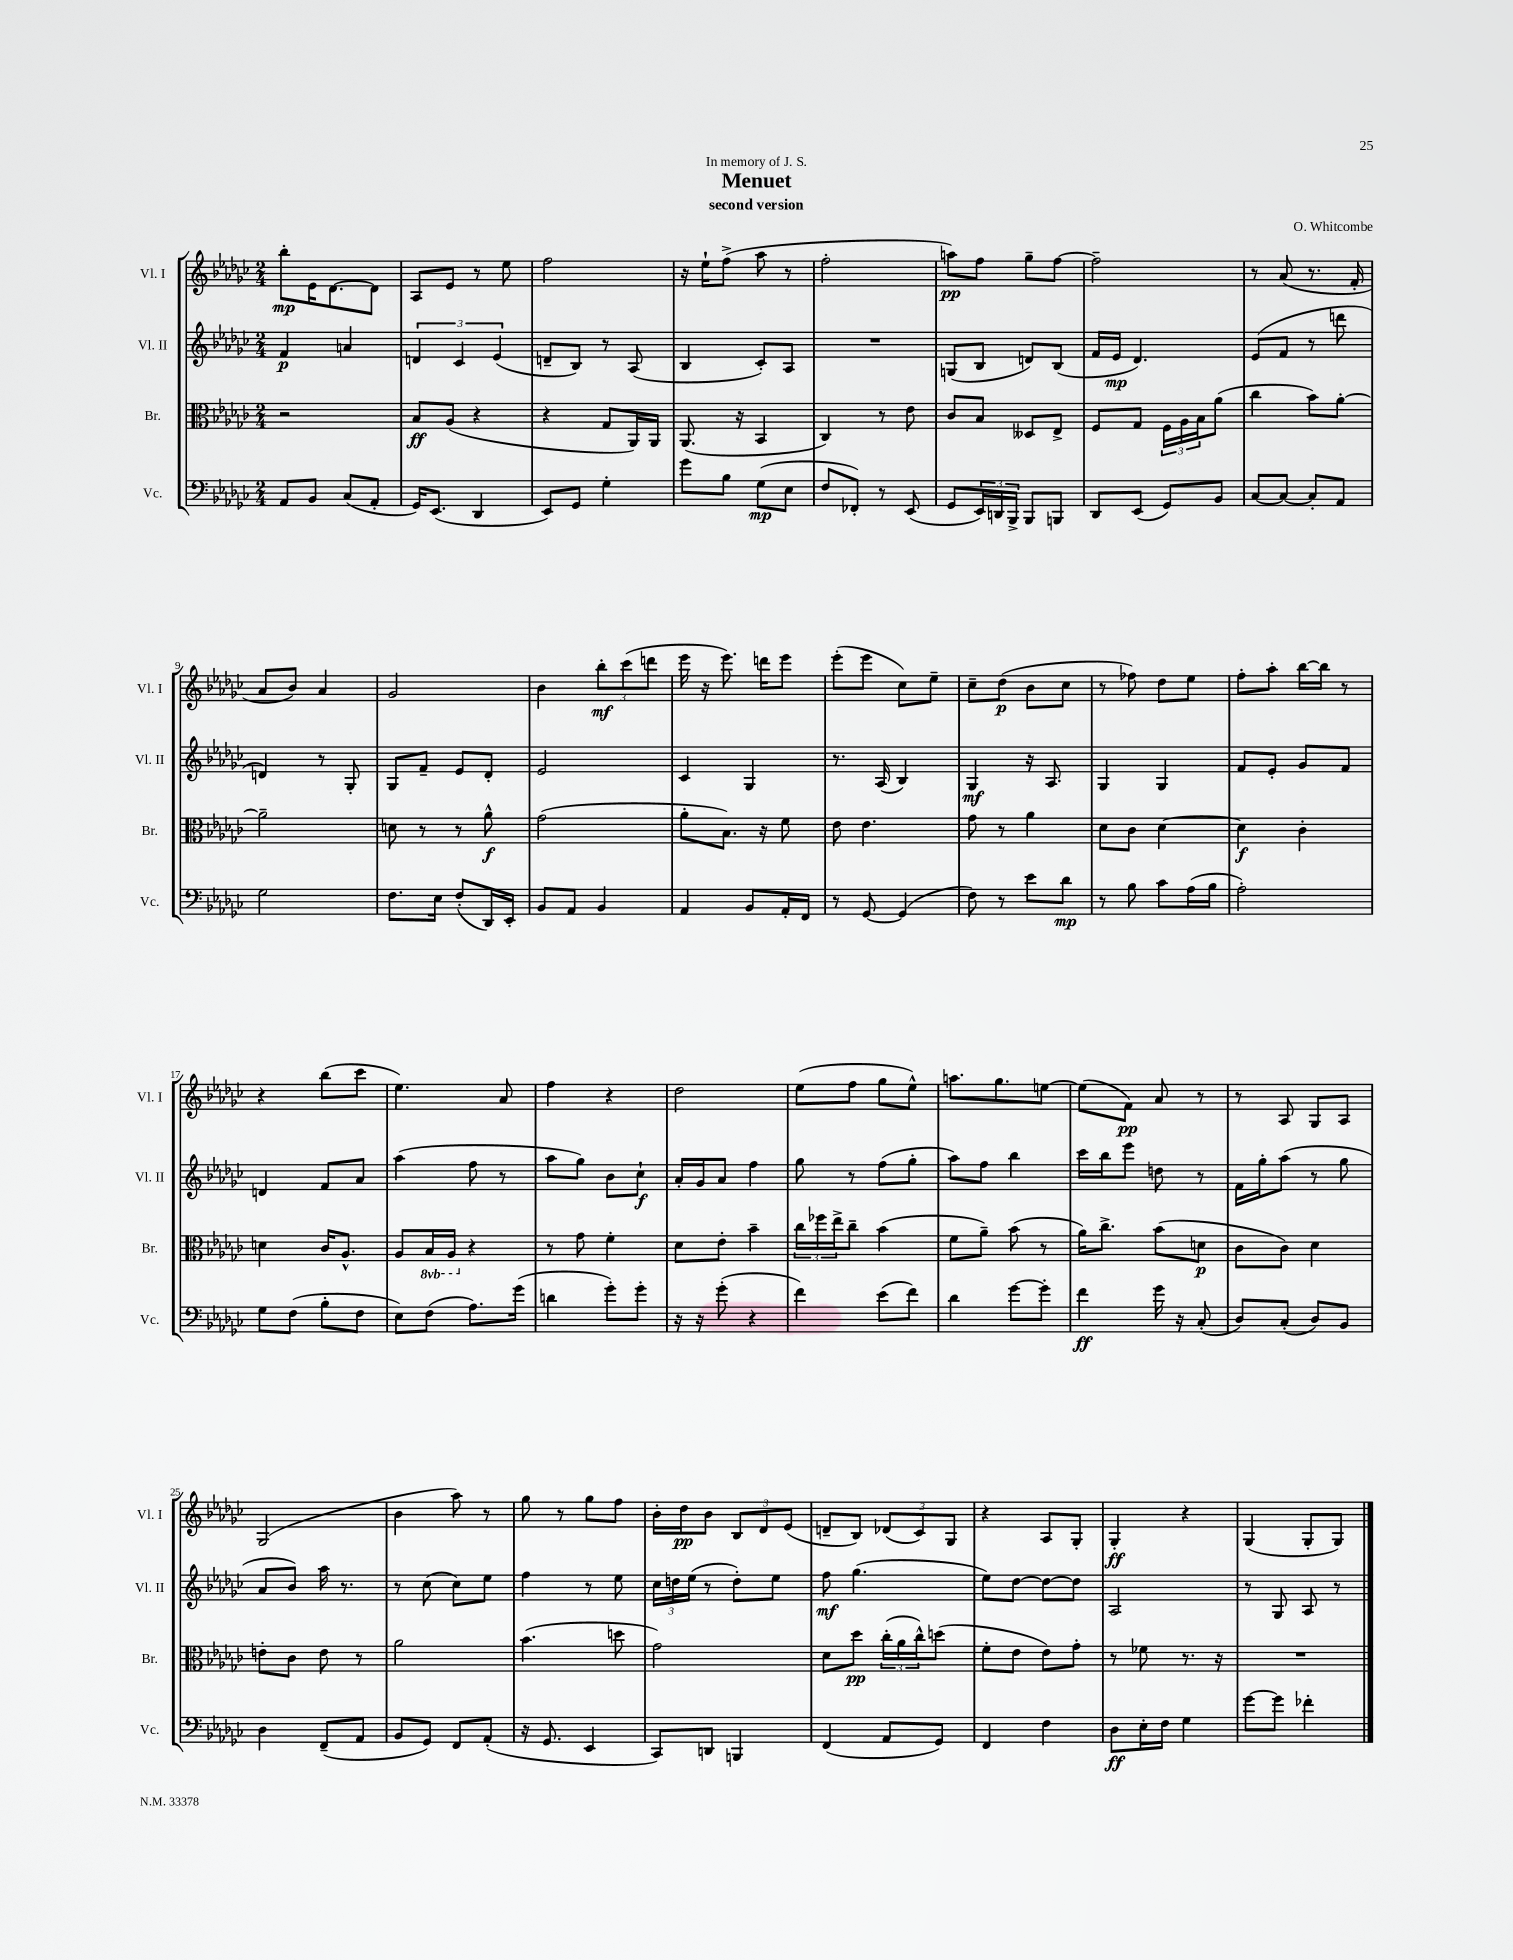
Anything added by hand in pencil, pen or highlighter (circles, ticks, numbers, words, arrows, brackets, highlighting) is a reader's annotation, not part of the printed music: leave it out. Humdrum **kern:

**kern	**dynam	**kern	**dynam	**kern	**dynam	**kern	**dynam
*part4	*part4	*part3	*part3	*part2	*part2	*part1	*part1
*staff4	*staff4	*staff3	*staff3	*staff2	*staff2	*staff1	*staff1
*I"Vc.	*	*I"Br.	*	*I"Vl. II	*	*I"Vl. I	*
*I'Vc.	*	*I'Br.	*	*I'Vl. II	*	*I'Vl. I	*
*clefF4	*	*clefC3	*	*clefG2	*	*clefG2	*
*k[b-e-a-d-g-c-]	*	*k[b-e-a-d-g-c-]	*	*k[b-e-a-d-g-c-]	*	*k[b-e-a-d-g-c-]	*
*M2/4	*	*M2/4	*	*M2/4	*	*M2/4	*
=1	=1	=1	=1	=1	=1	=1	=1
8AA-/L	.	2r	.	4f/	p	8bb-'\L	mp
8BB-/J	.	.	.	.	.	16e-\K	.
.	.	.	.	.	.	[8.d-\	.
(8C-/L	.	.	.	4an/	.	.	.
8AA-'/J	.	.	.	.	.	8d-\J]	.
=2	=2	=2	=2	=2	=2	=2	=2
16GG-/KL)	.	8B-/L	ff	6dn/	.	8A-/L	.
(8.EE-/J	.	.	.	.	.	.	.
.	.	(8A-/J	.	.	.	8e-/J	.
.	.	.	.	6c-/	.	.	.
4DD-/	.	4r	.	.	.	8r	.
.	.	.	.	(6e-/	.	.	.
.	.	.	.	.	.	8ee-\	.
=3	=3	=3	=3	=3	=3	=3	=3
8EE-/L)	.	4r	.	8dn~/L	.	2ff\	.
8GG-/J	.	.	.	8B-/J)	.	.	.
4G-'\	.	8G-/L	.	8r	.	.	.
.	.	16AA-/L)	.	(8A-/	.	.	.
.	.	16AA-/JJ	.	.	.	.	.
=4	=4	=4	=4	=4	=4	=4	=4
8g-\L	.	(8.AA-/	.	4B-/	.	16r	.
.	.	.	.	.	.	16ee-`\KL	.
8B-\J	.	.	.	.	.	(8ff^\J	.
.	.	16r	.	.	.	.	.
(8G-\L	mp	4BB-/	.	8c-'/L)	.	8aa-\	.
8E-\J	.	.	.	8A-/J	.	8r	.
=5	=5	=5	=5	=5	=5	=5	=5
8F/L	.	4C-/)	.	2r	.	2ff'\	.
8FF-X'/J)	.	.	.	.	.	.	.
8r	.	8r	.	.	.	.	.
(8EE-/	.	8e-\	.	.	.	.	.
=6	=6	=6	=6	=6	=6	=6	=6
8GG-/L	.	8c-/L	.	(8Gn/L	.	8aan\L)	pp
24EE-/L)	.	8B-/J	.	8B-/J	.	8ff\J	.
24DDn/	.	.	.	.	.	.	.
24BBB-^/JJ	.	.	.	.	.	.	.
8BBB-/L	.	8D--X/L	.	8dn/L)	.	8gg-~\L	.
8BBBn/J	.	8E-^/J	.	(8B-/J	.	[8ff\J	.
=7	=7	=7	=7	=7	=7	=7	=7
8DD-/L	.	8F/L	.	16f/LL	.	2ff~\]	.
.	.	.	.	16e-/JJ	mp	.	.
(8EE-/J	.	8G-/J	.	4.d-/)	.	.	.
8GG-/L)	.	24F\LL	.	.	.	.	.
.	.	24A-\	.	.	.	.	.
.	.	24B-\J	.	.	.	.	.
8BB-/J	.	(8a-\J	.	.	.	.	.
=8	=8	=8	=8	=8	=8	=8	=8
[8C-/L	.	4cc-\	.	(8e-/L	.	8r	.
8C-/J_	.	.	.	8f/J	.	(8a-/	.
8C-'/L]	.	8b-\L)	.	8r	.	8.r	.
8AA-/J	.	[8a-'\J	.	8dddn\	.	.	.
.	.	.	.	.	.	16f'/	.
!!LO:LB:g=z
=9	=9	=9	=9	=9	=9	=9	=9
2G-\	.	2a-~\]	.	4dn/)	.	8a-/L	.
.	.	.	.	.	.	8b-/J)	.
.	.	.	.	8r	.	4a-/	.
.	.	.	.	8G-'/	.	.	.
=10	=10	=10	=10	=10	=10	=10	=10
8.F\L	.	8dn\	.	8G-/L	.	2g-/	.
.	.	8r	.	8f~/J	.	.	.
16E-\Jk	.	.	.	.	.	.	.
(8F'/L	.	8r	.	8e-/L	.	.	.
16DD-/L)	.	8a-^^\	f	8d-'/J	.	.	.
16EE-'/JJ	.	.	.	.	.	.	.
=11	=11	=11	=11	=11	=11	=11	=11
8BB-/L	.	(2g-\	.	2e-/	.	4b-\	.
8AA-/J	.	.	.	.	.	.	.
4BB-/	.	.	.	.	.	12bb-'\L	mf
.	.	.	.	.	.	(12ccc-\	.
.	.	.	.	.	.	12dddn\J	.
=12	=12	=12	=12	=12	=12	=12	=12
4AA-/	.	8a-'\L	.	4c-/	.	16eee-\	.
.	.	.	.	.	.	16r	.
.	.	8.B-\J)	.	.	.	8.eee-\)	.
8BB-/L	.	.	.	4G-/	.	.	.
.	.	16r	.	.	.	16dddn\KL	.
16AA-'/L	.	8f\	.	.	.	8eee-\J	.
16FF/JJ	.	.	.	.	.	.	.
=13	=13	=13	=13	=13	=13	=13	=13
8r	.	8e-\	.	8.r	.	(8eee-'\L	.
[8GG-/	.	4.e-\	.	.	.	8eee-\J	.
.	.	.	.	(16A-/	.	.	.
(4GG-/]	.	.	.	4B-/)	.	8cc-\L)	.
.	.	.	.	.	.	8ee-~\J	.
=14	=14	=14	=14	=14	=14	=14	=14
8F\)	.	8g-\	.	4G-/	mf	8cc-~\L	.
8r	.	8r	.	.	.	(8dd-\J	p
8e-\L	.	4a-\	.	16r	.	8b-\L	.
.	.	.	.	8.A-/	.	.	.
8d-\J	mp	.	.	.	.	8cc-\J	.
=15	=15	=15	=15	=15	=15	=15	=15
8r	.	8d-\L	.	4G-/	.	8r	.
8B-\	.	8c-\J	.	.	.	8ff-X\)	.
8c-\L	.	[4d-\	.	4G-/	.	8dd-\L	.
(16A-\L	.	.	.	.	.	8ee-\J	.
16B-\JJ	.	.	.	.	.	.	.
=16	=16	=16	=16	=16	=16	=16	=16
2A-'\)	.	4d-\]	f	8f/L	.	8ff'\L	.
.	.	.	.	8e-'/J	.	8aa-'\J	.
.	.	4c-'\	.	8g-/L	.	[16bb-\LL	.
.	.	.	.	.	.	16bb-\JJ]	.
.	.	.	.	8f/J	.	8r	.
!!LO:LB:g=z
=17	=17	=17	=17	=17	=17	=17	=17
8G-\L	.	4dn\	.	4dn/	.	4r	.
(8F\J	.	.	.	.	.	.	.
8B-'\L	.	16c-/KL	.	8f/L	.	(8bb-\L	.
.	.	8.A-^^/J	.	.	.	.	.
8F\J	.	.	.	8a-/J	.	8ccc-\J	.
=18	=18	=18	=18	=18	=18	=18	=18
8E-\L)	.	8A-/L	.	(4aa-\	.	4.ee-\)	.
*	*	*8ba	*	*	*	*	*
(8F\J	.	16BB-/L	.	.	.	.	.
.	.	16AA-/JJ	.	.	.	.	.
*	*	*X8ba	*	*	*	*	*
8.A-\L)	.	4r	.	8ff\	.	.	.
.	.	.	.	8r	.	8a-/	.
(16g-\Jk	.	.	.	.	.	.	.
=19	=19	=19	=19	=19	=19	=19	=19
4dn\	.	8r	.	8aa-\L	.	4ff\	.
.	.	8g-\	.	8gg-\J)	.	.	.
8g-'\L)	.	4f'\	.	8b-\L	.	4r	.
8g-'\J	.	.	.	8cc-`\J	f	.	.
=20	=20	=20	=20	=20	=20	=20	=20
16r	.	8d-\L	.	16a-'/LL	.	2dd-\	.
16r	.	.	.	16g-/J	.	.	.
(8g-'\	.	8e-'\J	.	8a-/J	.	.	.
4r	.	4b-~\	.	4ff\	.	.	.
=21	=21	=21	=21	=21	=21	=21	=21
4f\)	.	24cc-\LL	.	8gg-\	.	(8ee-\L	.
.	.	24ff-X\	.	.	.	.	.
.	.	24ee-^\J	.	.	.	.	.
.	.	8cc-~\J	.	8r	.	8ff\J	.
(8e-\L	.	(4b-\	.	(8ff\L	.	8gg-\L	.
8f\J)	.	.	.	8gg-'\J	.	8ee-^^\J)	.
=22	=22	=22	=22	=22	=22	=22	=22
4d-\	.	8f\L	.	8aa-\L)	.	8.aan\L	.
.	.	8a-~\J)	.	8ff\J	.	.	.
.	.	.	.	.	.	8.gg-\	.
[8g-\L	.	(8b-\	.	4bb-\	.	.	.
8g-'\J]	.	8r	.	.	.	[8een\J	.
=23	=23	=23	=23	=23	=23	=23	=23
4f\	ff	16a-\KL)	.	16ccc-\LL	.	(8ee\L]	.
.	.	8.cc-^\J	.	16bb-\J	.	.	.
.	.	.	.	8eee-\J	.	8f\J)	pp
16g-\	.	(8b-\L	.	8ddn\	.	8a-/	.
16r	.	.	.	.	.	.	.
(8C-'/	.	8dn\J	p	8r	.	8r	.
=24	=24	=24	=24	=24	=24	=24	=24
8D-/L)	.	8c-\L	.	16f\LL	.	8r	.
.	.	.	.	16gg-'\J	.	.	.
(8C-'/J	.	8c-\J)	.	(8aa-\J	.	8A-/	.
8D-/L)	.	4d-\	.	8r	.	8G-/L	.
8BB-/J	.	.	.	8gg-\	.	8A-/J	.
!!LO:LB:g=z
=25	=25	=25	=25	=25	=25	=25	=25
4D-\	.	8en'\L	.	8a-/L	.	(2G-/	.
.	.	8c-\J	.	8b-/J)	.	.	.
(8FF~/L	.	8e\	.	16aa-\	.	.	.
.	.	.	.	8.r	.	.	.
8AA-/J	.	8r	.	.	.	.	.
=26	=26	=26	=26	=26	=26	=26	=26
8BB-/L	.	2a-\	.	8r	.	4b-\	.
8GG-/J)	.	.	.	(8cc-\	.	.	.
8FF/L	.	.	.	8cc-\L)	.	8aa-\)	.
(8AA-'/J	.	.	.	8ee-\J	.	8r	.
=27	=27	=27	=27	=27	=27	=27	=27
16r	.	(4.b-\	.	4ff\	.	8gg-\	.
8.GG-/	.	.	.	.	.	.	.
.	.	.	.	.	.	8r	.
4EE-/	.	.	.	8r	.	8gg-\L	.
.	.	8ddn\	.	8ee-\	.	8ff\J	.
=28	=28	=28	=28	=28	=28	=28	=28
8CC-/L)	.	2g-\)	.	24cc-\LL	.	16b-'\LL	.
.	.	.	.	24ddn\	.	.	.
.	.	.	.	.	.	16dd-\J	pp
.	.	.	.	(24ee-\JJ	.	.	.
8DDn/J	.	.	.	8r	.	8b-\J	.
4BBBn/	.	.	.	8dd'\L)	.	12B-/L	.
.	.	.	.	.	.	12d-/	.
.	.	.	.	8ee-\J	.	.	.
.	.	.	.	.	.	(12e-/J	.
=29	=29	=29	=29	=29	=29	=29	=29
(4FF/	.	8d-\L	.	8ff\	mf	8dn~/L	.
.	.	8dd-\J	pp	(4.gg-\	.	8B-/J)	.
8AA-/L	.	(24cc-'\LL	.	.	.	(12d-X/L	.
.	.	24a-\	.	.	.	.	.
.	.	24cc-^^\J)	.	.	.	12c-/)	.
8GG-/J)	.	(8ddn\J	.	.	.	.	.
.	.	.	.	.	.	12G-/J	.
=30	=30	=30	=30	=30	=30	=30	=30
4FF/	.	8f'\L	.	8ee-\L)	.	4r	.
.	.	8e-\J	.	[8dd-\J	.	.	.
4F\	.	8e-\L)	.	8dd-\L_	.	8A-/L	.
.	.	8g-'\J	.	8dd-\J]	.	8G-'/J	.
=31	=31	=31	=31	=31	=31	=31	=31
8D-\L	ff	8r	.	2A-/	.	4G-'/	ff
16E-'\L	.	8f-X\	.	.	.	.	.
16F\JJ	.	.	.	.	.	.	.
4G-\	.	8.r	.	.	.	4r	.
.	.	16r	.	.	.	.	.
=32	=32	=32	=32	=32	=32	=32	=32
[8g-\L	.	2r	.	8r	.	(4G-/	.
8g-\J]	.	.	.	8G-/	.	.	.
4f-X'\	.	.	.	8A-/	.	8G-'/L	.
.	.	.	.	8r	.	8G-/J)	.
==	==	==	==	==	==	==	==
*-	*-	*-	*-	*-	*-	*-	*-
